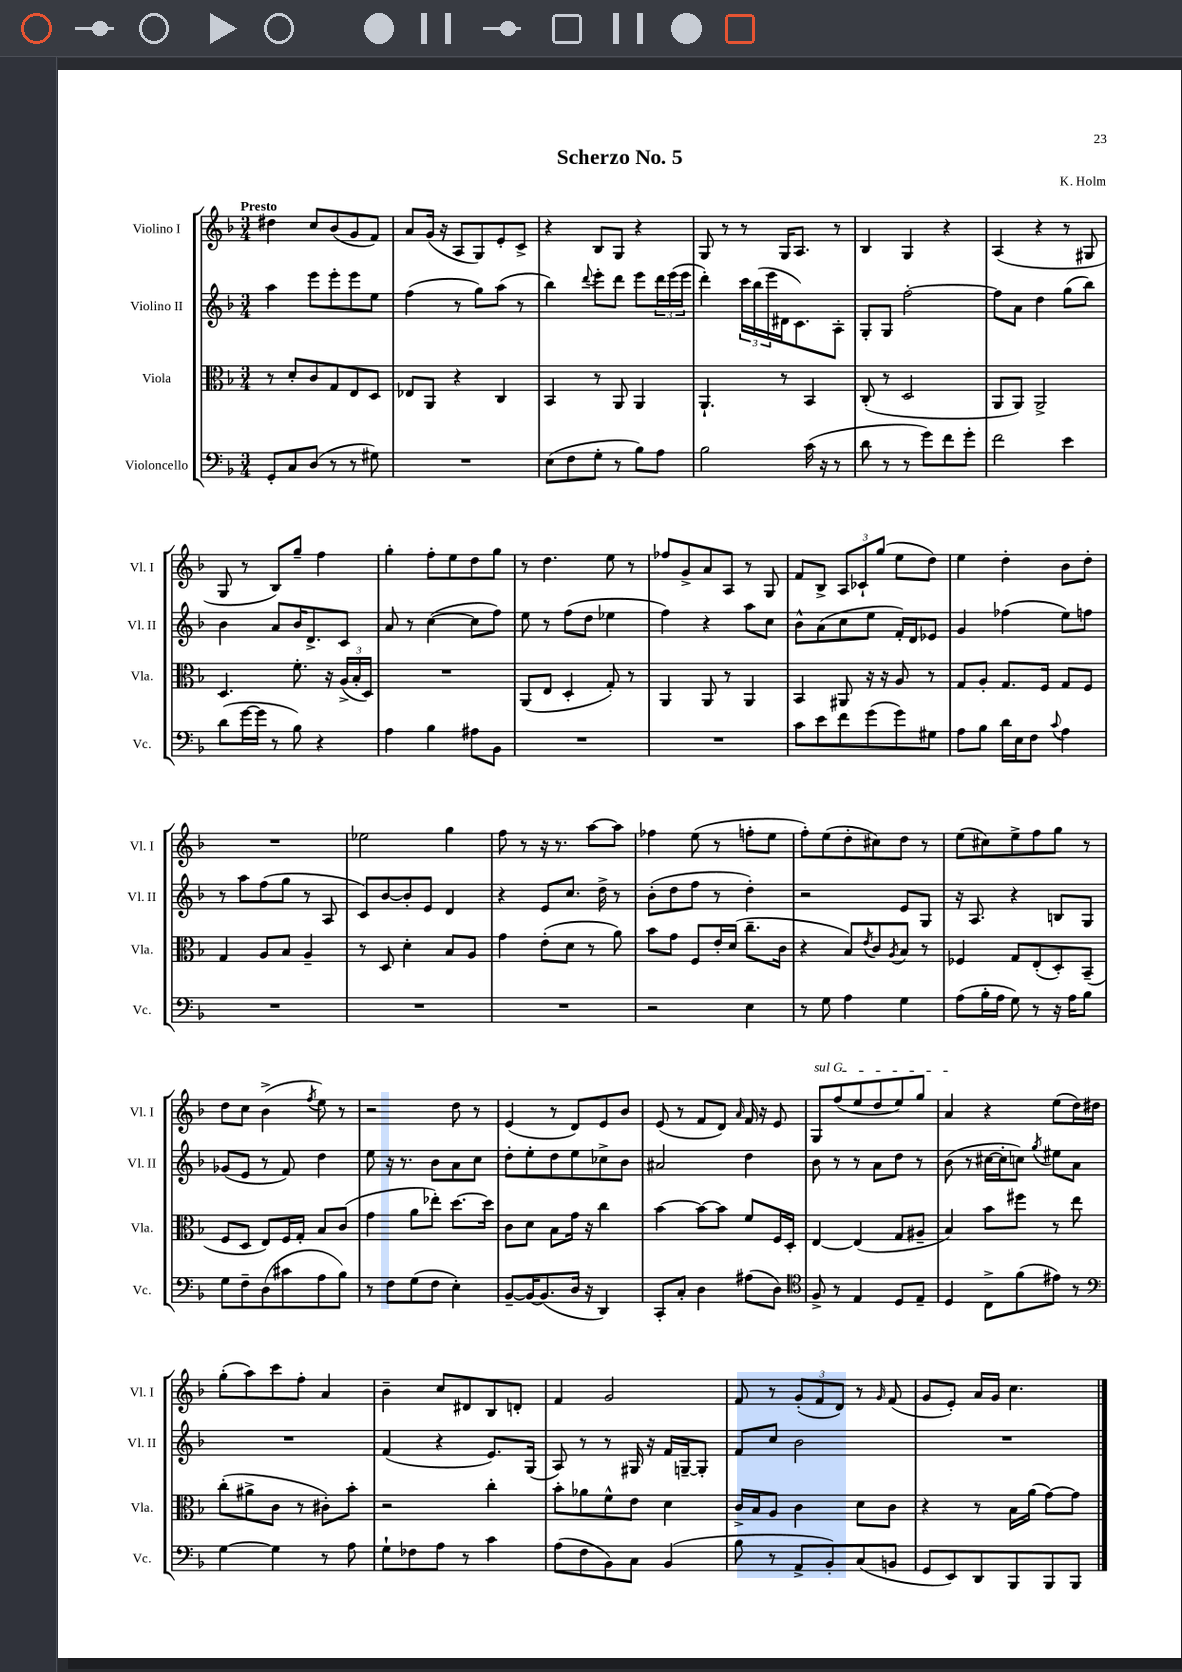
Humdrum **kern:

**kern	**kern	**kern	**kern
*staff4	*staff3	*staff2	*staff1
*clefF4	*clefC3	*clefG2	*clefG2
*k[b-]	*k[b-]	*k[b-]	*k[b-]
*M3/4	*M3/4	*M3/4	*M3/4
8GG'	8r	4aa	4dd#
8C	8d'	.	.
(8D	8c	8eee	8cc
8r	8G	8eee'	(8b-
8r	8E	8eee	8g
8G#)	8D	8ee	8f)
=	=	=	=
2.r	8E-	(4ff	8a
.	8AA	.	(16g
.	.	.	16r
.	4r	8r	8A
.	.	8gg)	8G)
.	4C	(8aa	8e'
.	.	8r	8c^
=	=	=	=
(8E	4BB-	4bb-)	4r
8F	.	.	.
.	.	8qqddd	.
8G'	8r	8eee'	8B-
8r	8AA	8ddd	8G
8B-)	4AA	8eee	4r
8A	.	24ddd	.
.	.	(24eee	.
.	.	24eee	.
=	=	=	=
2B-	4.AA`	4ddd')	8G
.	.	.	8r
.	.	24ccc	8r
.	.	(24bb-	.
.	.	24eee	.
.	8r	16d#	16G
.	.	8.c)	8.A
(16c	4BB-	.	.
16r	.	.	.
8r	.	8A'	8r
=	=	=	=
8d	(8C'	8G'	4B-
8r	8r	8G	.
8r	2D	[2ff'	4G
8g)	.	.	.
8f	.	.	4r
8g'	.	.	.
=	=	=	=
2f	8AA	8ff]	(4A
.	8AA)	8a	.
.	2AA^	4dd	4r
4e	.	(8gg	8r
.	.	8bb-)	8G#
=	=	=	=
(8d	4.D	4b-	8G
[16g	.	.	8r
16g]	.	.	.
8r	.	8a	8B-)
8B-)	8.f'	16b-	8gg~
.	.	8.d^	.
4r	.	.	4ff
.	16r	.	.
.	(24A^	8c	.
.	24B-'	.	.
.	24D)	.	.
=	=	=	=
4A	2.r	8a	4gg'
.	.	8r	.
4B-	.	([4cc	8ff'
.	.	.	8ee
8A#	.	8cc]	8dd
8BB-	.	8ff)	8gg
=	=	=	=
2.r	(8AA	8ee	8r
.	8E	8r	4.dd
.	4D'	(8ff	.
.	.	8dd	.
.	8G')	4ee-	8ee
.	8r	.	8r
=	=	=	=
2.r	4AA	4ff)	8ff-
.	.	.	8g^
.	8AA	4r	8a
.	8r	.	8A
.	4AA	8aa	8r
.	.	8cc	8G
=	=	=	=
8c	4BB-	8b-^^	8f
8e	.	(8a	8B-^
8f	8AA#	8cc	12A
.	.	.	12c-`
(8g	16r	8ee	.
.	.	.	(12gg
.	16r	.	.
8g)	8A	16f')	8ee
.	.	16d	.
8G#	8r	8e-	8dd)
=	=	=	=
8A	8G	4g	4ee
8B-	8A'	.	.
16d	8.G	(4ff-	4dd'
16E	.	.	.
8F	.	.	.
.	16F	.	.
8qqc	.	.	.
4A	8G	8ee)	8b-
.	8F	8ff	8dd'
=	=	=	=
2.r	4G	8r	2.r
.	.	8aa	.
.	8A	(8ff	.
.	8B-	8gg	.
.	4A~	8r	.
.	.	8A	.
=	=	=	=
2.r	8r	8c)	2ee-
.	8D	[8b-	.
.	4d'	8b-']	.
.	.	8e	.
.	8B-	4d	4gg
.	8A	.	.
=	=	=	=
2.r	4g	4r	8ff
.	.	.	8r
.	(8e'	8e	16r
.	.	.	8.r
.	8d	8.cc	.
.	8r	.	[8aa
.	.	16dd^	.
.	8a)	8r	8aa]
=	=	=	=
2r	8b-	(8b-'	4ff-
.	8g	8dd	.
.	8F	8ff	(8ee
.	16e'	8r	8r
.	(16d	.	.
4E	8.cc~	4dd')	8ff'
.	.	.	8ee
.	16c	.	.
=	=	=	=
8r	4r	2r	8ff')
8G	.	.	(8ee
4A	8B-)	.	8dd'
.	8qe	.	.
.	8c	.	8cc#)
.	8qA	.	.
4G	8B-	8e	8dd
.	8r	8G	8r
=	=	=	=
(8A	4F-	16r	(8ee
.	.	8.A	.
16B-'	.	.	8cc#)
16A	.	.	.
8G)	8G	4r	8ee^
8r	(8E'	.	8ff
16r	8D')	8B	8gg
16A	.	.	.
8B-	(8BB-~	8G	8r
=	=	=	=
8G	8F	(8g-	8dd
8F~	8D	8e	8cc
(8D	8E)	8r	(4b-^
8c#	16F	8f)	.
.	16G'	.	.
.	.	.	8qff
8A	8B-	4dd	8ee)
8B-)	(8c	.	8r
=	=	=	=
8r	4g	8ee	2r
8F	.	16r	.
.	.	8.r	.
(8G	8a	.	.
8F	8ee-')	8b-	.
4E')	[8.dd	8a	8dd
.	.	8cc	8r
.	16dd]	.	.
=	=	=	=
[8BB-~	8c	8dd'	(4e
16BB-_	8d	8ee'	.
(8.BB-]	.	.	.
.	8B-	8dd	8r
16D	16g	8ee	8d)
16r	16r	.	.
4DD)	4cc	8cc-^	8e
.	.	8b-	8b-
=	=	=	=
8CC'	[4b-	2a#	(8e
8C'	.	.	8r
4D	8b-_	.	8f
.	8b-]	.	8d)
.	.	.	16qqa
(8A#	8f	4dd	16f
.	.	.	16r
8D)	16F	.	8e
.	16D'	.	.
=	=	=	=
*clefC4	*	*	*
8F^	[4E	8b-	8G
8r	.	8r	(8ff
4E	(4E]	8r	8ee
.	.	8a	8dd
8D	8G	8dd	8ee)
8E~	8A#~	8r	8gg
=	=	=	=
4D	4B-)	(8b-	4a
.	.	8r	.
8C^	8b-	[16cc#	4r
.	.	16cc#']	.
(8f	8ff#	8cc)	.
.	.	8qgg	.
8e#)	8r	8ee#	(8ee
8r	8ee	8a	16dd)
.	.	.	16dd#
=	=	=	=
*clefF4	*	*	*
[4G	(8cc'	2.r	(8gg'
.	8a#^	.	8aa)
4G]	8c	.	8ccc
.	8r	.	8ff'
8r	8c#')	.	4a
8A	8b-'	.	.
=	=	=	=
8G`	2r	(4f	4b-~
8F-	.	.	.
8A	.	4r	8cc
8r	.	.	8d#
4c	4cc'	8.e)	8B-
.	.	.	8d'
.	.	(16G	.
=	=	=	=
(8A	8b-'	8A)	4f
8F	8a-	8r	.
8BB-)	8f^^	8r	2g
8C	8e	16G#	.
.	.	16r	.
(4BB-	4d	16f	.
.	.	[16G~	.
.	.	8G']	.
=	=	=	=
8B-	16c^	8f	8f
.	16B-	.	.
8r	8A	8cc	8r
8AA^	4c	2b-	(12g'
.	.	.	12f
8BB-')	.	.	.
.	.	.	12d)
(8C	8d	.	8r
.	.	.	16qqg
8BB	8c	.	(8f
=	=	=	=
8GG	4r	2.r	8g
8EE)	.	.	8e')
8DD	8r	.	16a
.	.	.	16g
8BBB-	16B-	.	4.cc
.	(16a	.	.
8BBB-	[8g)	.	.
8BBB-	8g]	.	.
==	==	==	==
*-	*-	*-	*-
